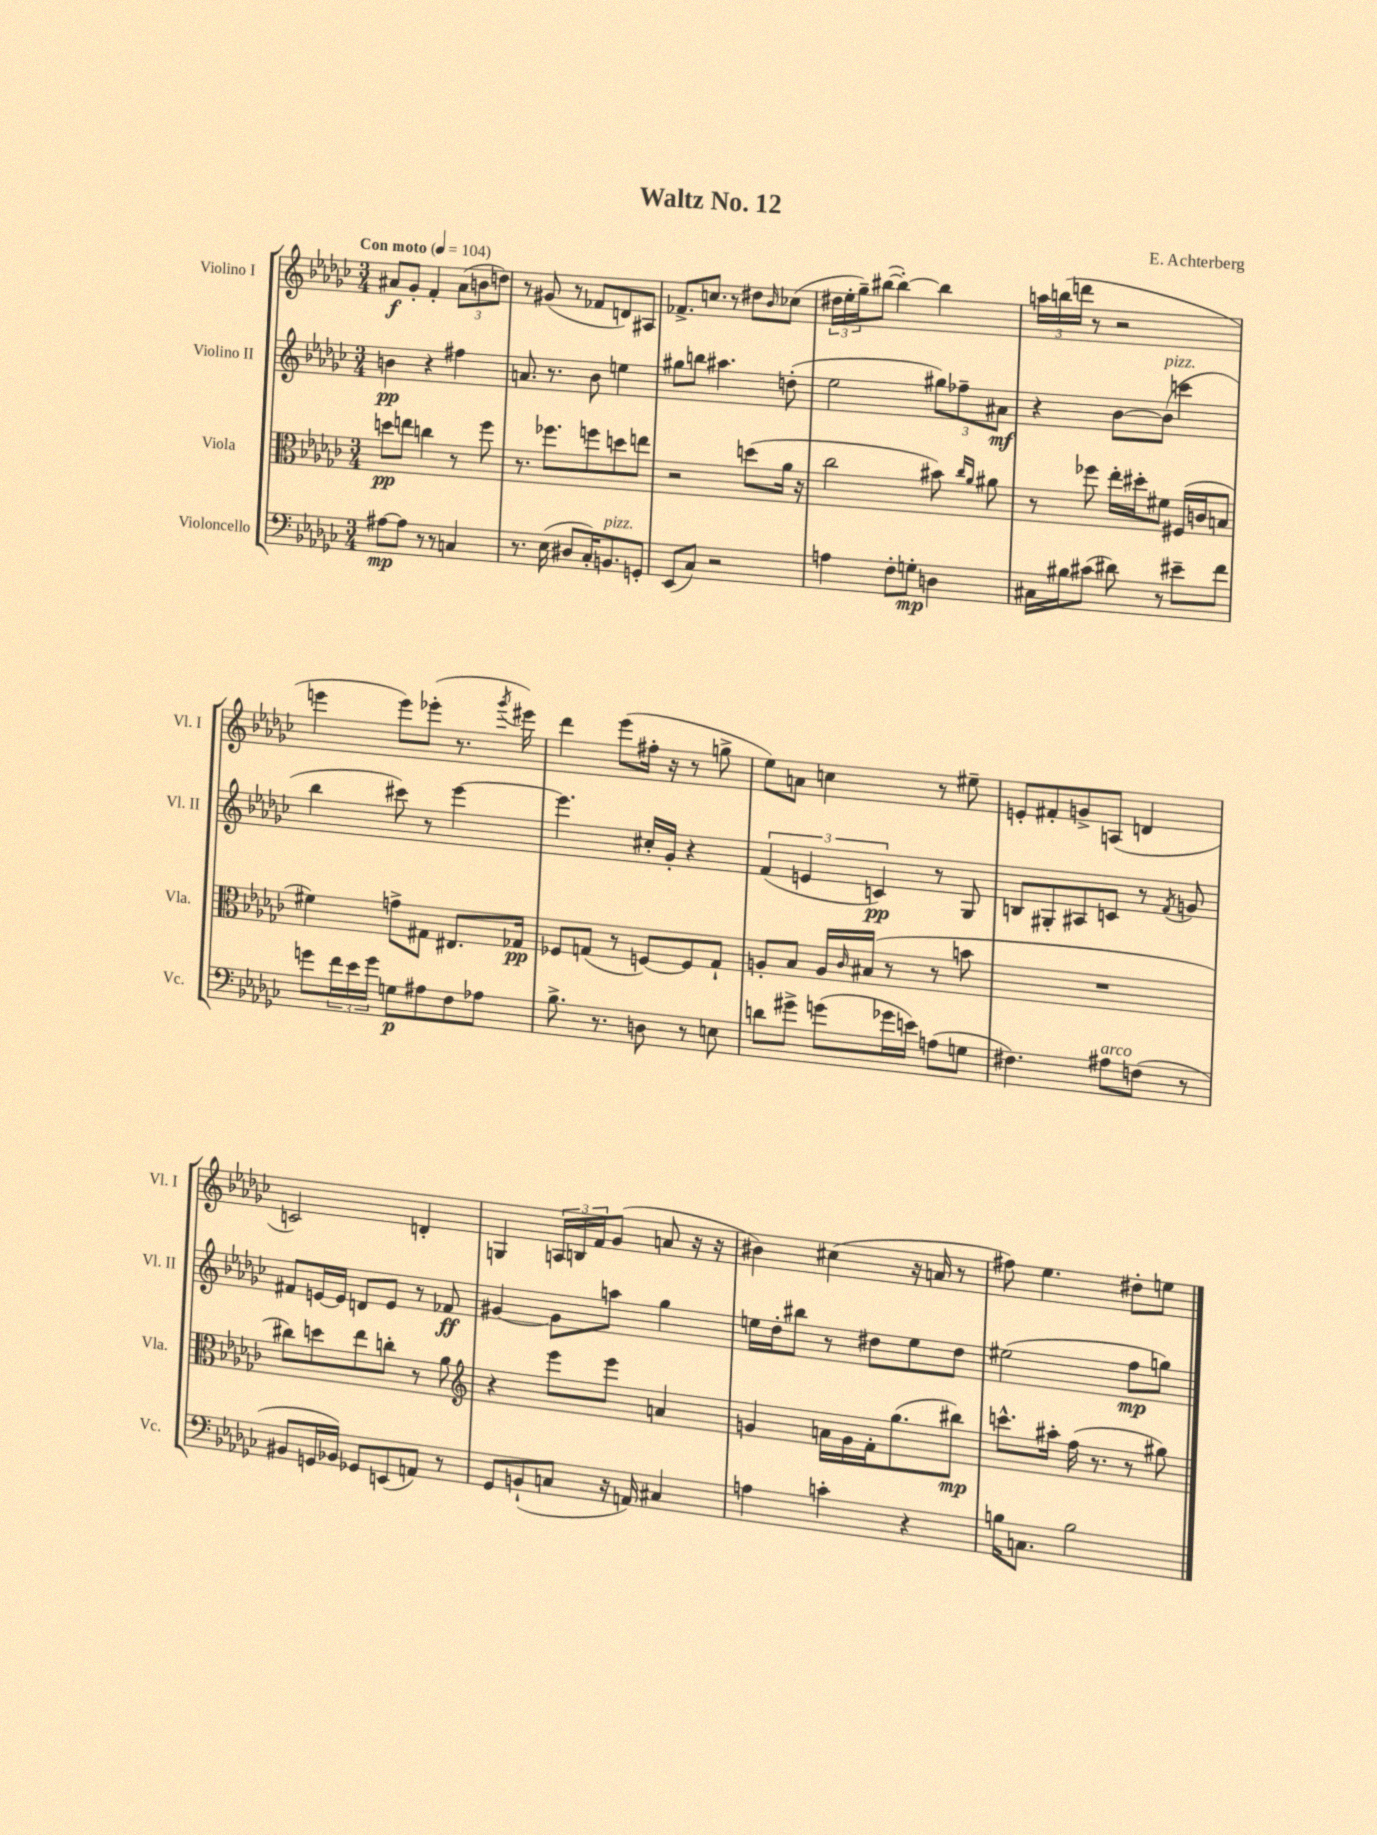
\header { title = "Waltz No. 12" composer = "E. Achterberg" }
<<
\new StaffGroup <<
\new Staff = "s0" \with { instrumentName = "Violino I" shortInstrumentName = "Vl. I" } {
    \clef treble \key ges \major \numericTimeSignature \time 3/4 \tempo "Con moto" 4 = 104
    ais'8\f ges'8-. f'4-. \tuplet 3/2 { ais'8( b'8 d''8) } |
    r8 gis'8( r8 fes'8 d'8) ais8 |
    fes'8.-> c''8. r8 dis''8 \grace { bes'16 } ces''8( |
    \tuplet 3/2 { dis''16 ees''16-. ges''16--) } bis''8~( bis''4~-.) bis''4 |
    \tuplet 3/2 { a''16 b''16( d'''16 } r8 r2 |
    e'''4 e'''8) ees'''8-.( r8. \acciaccatura { ges'''8 } eis'''16) |
    des'''4 ees'''8( fis''16-. r16 r8 g''8-> |
    ees''8) a'8 c''4 r8 eis''8-- |
    e'8-. fis'8-. g'8-> a8( d'4 |
    c'2) d'4-. |
    g4 \tuplet 3/2 { a16 b16 f'16 } ges'8( a'8 r16 r16 |
    bis'4) cis''4( r16 a'16 r8 |
    fis''8) ees''4. dis''8-. e''8 \bar "|." |
}
\new Staff = "s1" \with { instrumentName = "Violino II" shortInstrumentName = "Vl. II" } {
    \clef treble \key ges \major \numericTimeSignature \time 3/4
    b'4\pp r4 fis''4 |
    a'8. r8. bes'8 e''4 |
    gis''8 b''8 ais''4. d''8-.( |
    ees''2 \tuplet 3/2 { gis''8) fes''8-- ais'8\mf } |
    r4 bes'8~ bes'8^\markup { \italic "pizz." }( c'''4 |
    bes''4 cis'''8) r8 ees'''4~ |
    ees'''4. cis''16-. ges'16-. r4 |
    \tuplet 3/2 { f'4( e'4 c'4\pp) } r8 ges8 |
    b8 gis8-. ais8 c'8 r8 \acciaccatura { f'8 } g'8 |
    fis'8 e'16~ e'16 d'8 e'8 r8 fes'8\ff |
    gis'4~ gis'8 a''8 ges''4 |
    e''16 des''16-. bis''8 r8 dis''8 e''8 dis''8 |
    eis''2( f''8\mp g''8) \bar "|." |
}
\new Staff = "s2" \with { instrumentName = "Viola" shortInstrumentName = "Vla." } {
    \clef alto \key ges \major \numericTimeSignature \time 3/4
    d''8\pp e''8 c''4 r8 f''8 |
    r8. fes''8. f''8 d''8 e''8 |
    r2 d''8( aes'16 r16 |
    ces''2 bis'8) \grace { ces''16 aes'16 } ais'8 |
    r8 fes''8 ees''16-. dis''16-. fis'8 fis16( c'16 b8 |
    fis'4) g'8-> gis8 eis8. ges16\pp |
    fes8 g8( r8 f8~) f8 g8-! |
    a8-. bes8 a16 \grace { ces'16 } bis16( r8 r8 b'8 |
    R2. |
    cis''8) d''8 ees''8 c''8-. r8 aes'8 |
    \clef treble r4 ees'''8 ees'''8 a'4 |
    g'4 a'16 g'16 f'16-. ges''8.( bis''8\mp) |
    c'''8.-^ ais''16-. f''16( r8. r8 gis''8) \bar "|." |
}
\new Staff = "s3" \with { instrumentName = "Violoncello" shortInstrumentName = "Vc." } {
    \clef bass \key ges \major \numericTimeSignature \time 3/4
    ais8~\mp ais8 r8 r8 c4 |
    r8. ees16( dis8 ces16-.) b,8.^\markup { \italic "pizz." } g,8-. |
    ees,8( ces8) r2 |
    a4 f8-. g8-.\mp d4 |
    cis16 bis16 cis'8( dis'8) r8 eis'8-- f'8 |
    g'8 \tuplet 3/2 { f'16 ees'16 g'16 } g8\p ais8 f8 aes8 |
    bes8.-> r8. d8 r8 e8 |
    d'8 gis'8-> g'8( ges'16 e'16) a8( g8 |
    fis4.) ais8^\markup { \italic "arco" } f8( r8 |
    bis,8 g,16 bes,16) ges,8 e,8( a,8) r8 |
    ges,8 b,8-!( c8 r16 a,16) cis4 |
    a4 c'4-. r4 |
    b16 c8. b2 \bar "|." |
}
>>
>>
\layout { \context { \Score \remove "Bar_number_engraver" } }
